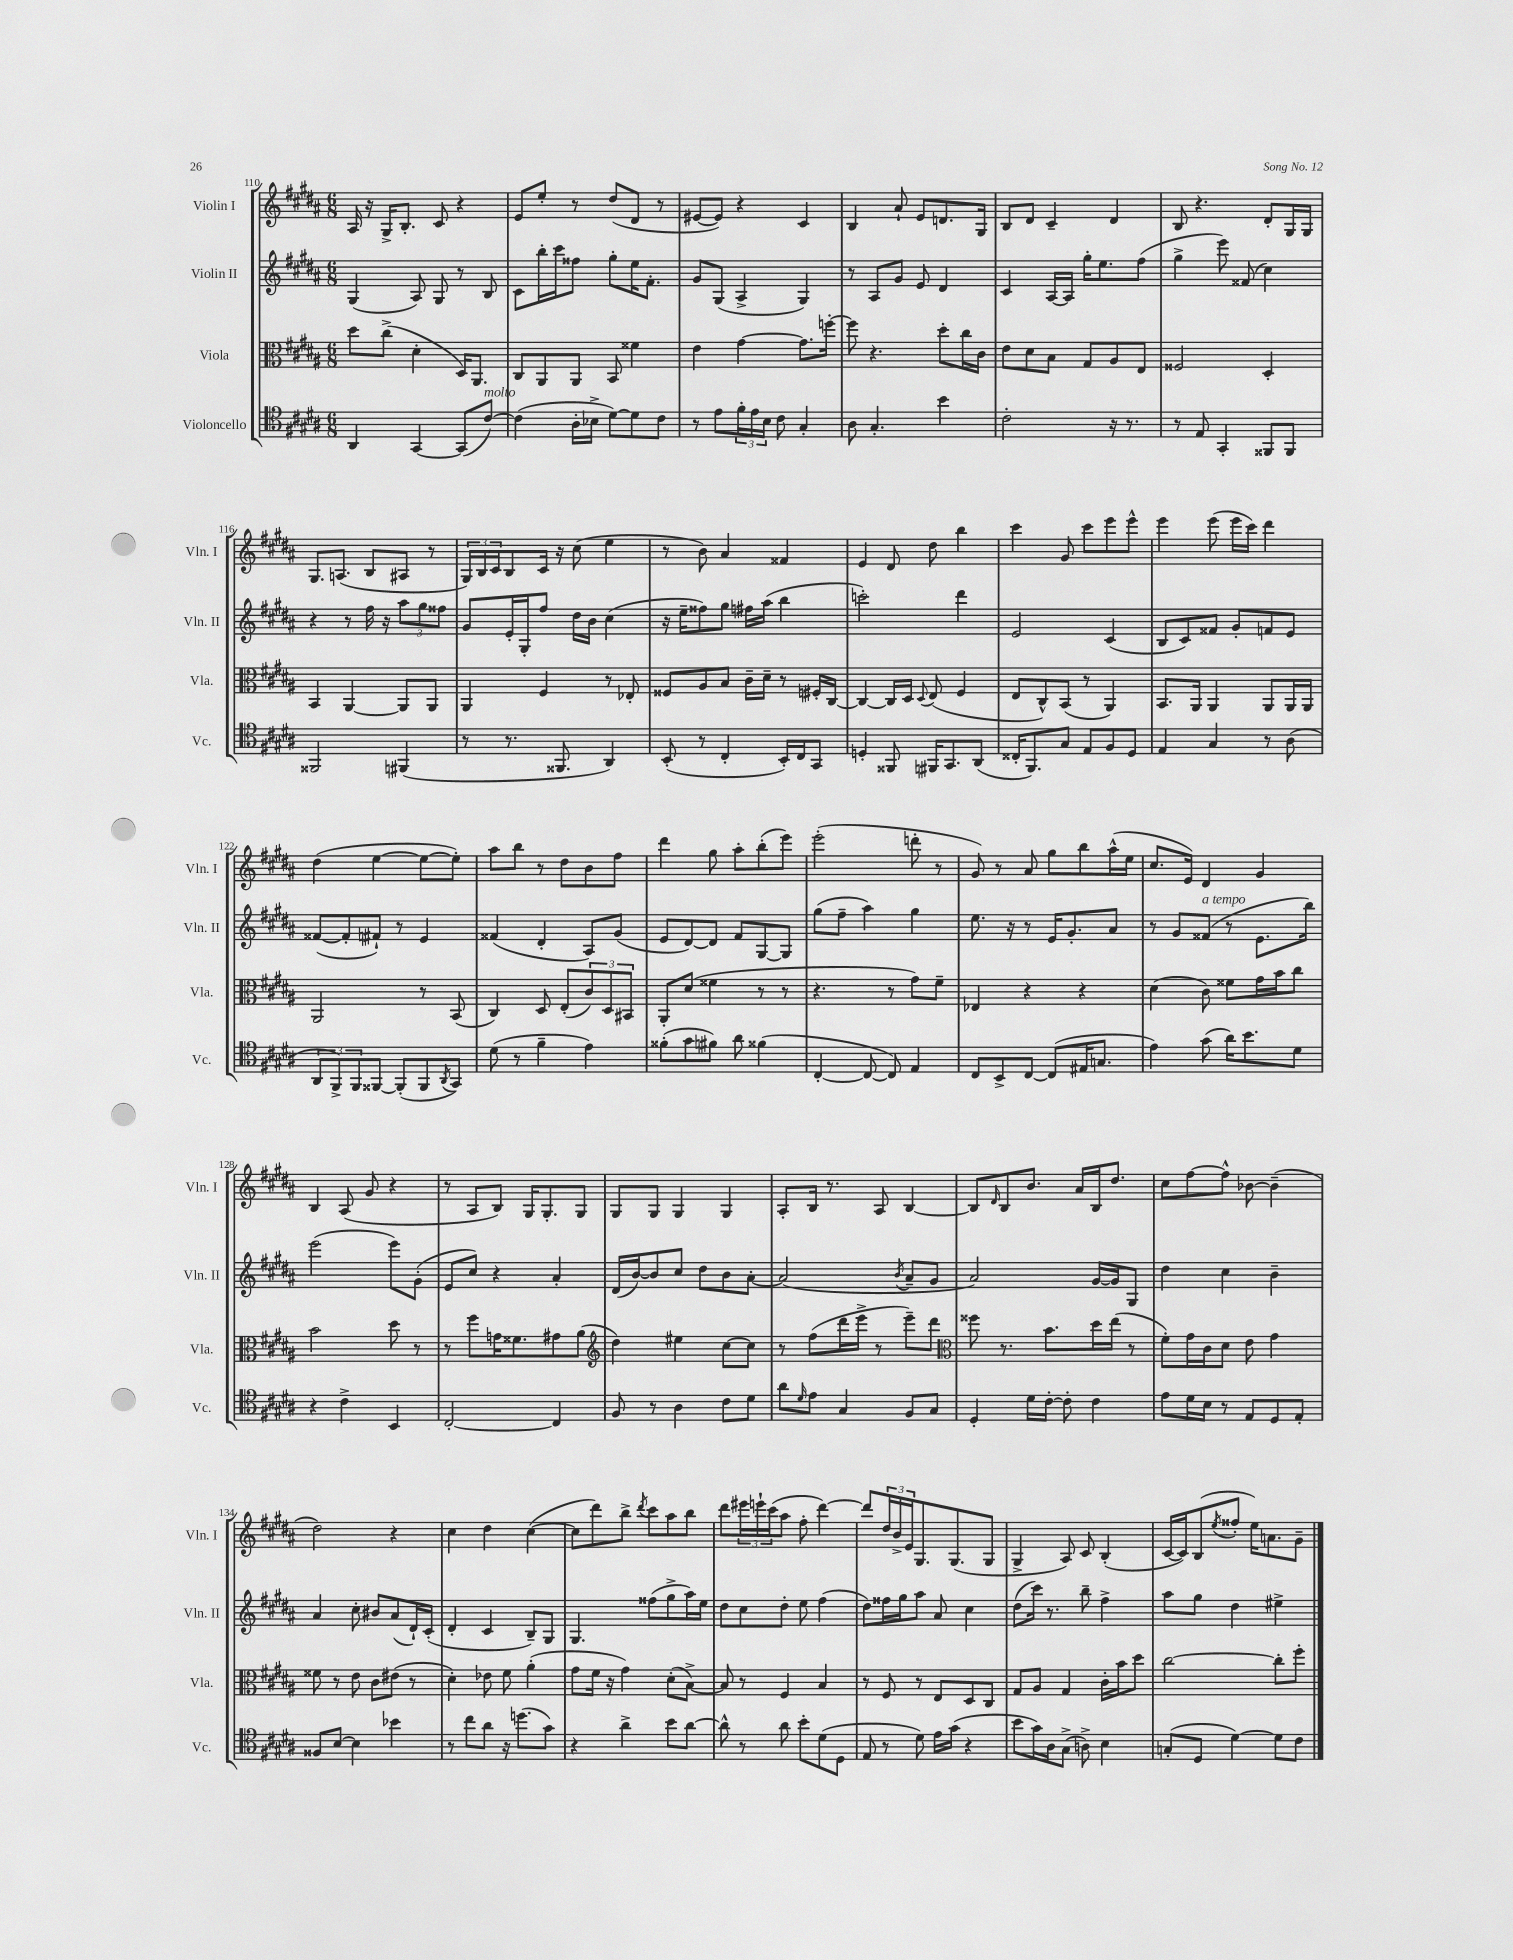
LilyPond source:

<<
\new StaffGroup <<
\new Staff = "s0" \with { instrumentName = "Violin I" shortInstrumentName = "Vln. I" } {
    \clef treble \key b \major \numericTimeSignature \time 6/8
    ais16 r16 gis16-> b8.-. cis'8 r4 |
    e'8 e''8-. r8 dis''8( dis'8 r8 |
    eis'8~ eis'8) r4 cis'4 |
    b4 ais'8-! e'8 d'8. gis16 |
    b8 dis'8 cis'4-- dis'4 |
    b8 r4. dis'8-. gis16 gis16 |
    gis8. a8.( b8 ais8 r8 |
    \tuplet 3/2 { gis16) b16 cis'16 } b8 cis'16 r16 cis''8( e''4 |
    r8 b'8) ais'4 fisis'4 |
    e'4 dis'8 dis''8 b''4 |
    cis'''4 gis'8 cis'''8 e'''8 e'''8-^ |
    e'''4 e'''8( e'''16 cis'''16) dis'''4 |
    dis''4( e''4~ e''8~ e''8-.) |
    ais''8 b''8 r8 dis''8 b'8 fis''8 |
    dis'''4 gis''8 ais''8-. b''8-.( e'''8) |
    e'''2-.( d'''8-. r8 |
    gis'8) r8 ais'8 gis''8 b''8 ais''16-^( e''16 |
    cis''8. e'16) dis'4 gis'4 |
    b4 ais8( gis'8 r4 |
    r8 ais8 b8) gis16 gis8.-. gis8 |
    gis8 gis8 gis4 gis4 |
    ais8-. b16 r8. ais8 b4~ |
    b8 \grace { dis'16 } b8 b'8. ais'16 b16 dis''8. |
    cis''8 fis''8~ fis''8-^ bes'8~ bes'4--( |
    dis''2) r4 |
    cis''4 dis''4 cis''4~( |
    cis''8 dis'''8) b''8-> \acciaccatura { dis'''8 } cis'''8 ais''8 b''8 |
    dis'''8 \tuplet 3/2 { eis'''16 e'''16-! cis'''16( } ais''8 fis''8-. dis'''4~) |
    dis'''8 \tuplet 3/2 { dis''16 b'16-> e'16 } gis8. gis8.( gis8 |
    gis4-> ais8) cis'8 b4-.( |
    cis'16~ cis'16) b8( \acciaccatura { e''8 } fisis''8-. e''16) a'8. gis'8-- \bar "|." |
}
\new Staff = "s1" \with { instrumentName = "Violin II" shortInstrumentName = "Vln. II" } {
    \clef treble \key b \major \numericTimeSignature \time 6/8
    gis4( ais8) gis8 r8 b8 |
    cis'8 b''16-. cis'''16 fisis''8 gis''8-. e''16 fis'8.-. |
    gis'8 gis8( ais4-> gis4) |
    r8 ais8 gis'8 e'8 dis'4 |
    cis'4 ais16~ ais16 gis''16-. e''8. fis''8( |
    gis''4-> e'''8) fisis'8( cis''4) |
    r4 r8 fis''16 r16 \tuplet 3/2 { ais''8 gis''8 fisis''8 } |
    gis'8 e'16-. gis16-. fis''8 dis''16 b'16 cis''4( |
    r16 e''16-- fisis''8) gis''8 fis''16 ais''16( b''4 |
    c'''2-.) dis'''4 |
    e'2 cis'4( |
    b8 cis'8) fisis'8 gis'8-. f'8 e'8 |
    fisis'8~( fisis'8-. fis'8-!) r8 e'4 |
    fisis'4( dis'4-. ais8) gis'8( |
    e'8 dis'8~) dis'8 fis'8 gis8~ gis8 |
    gis''8( fis''8-- ais''4) gis''4 |
    e''8. r16 r8 e'16 gis'8.-. ais'8 |
    r8 gis'8 fisis'8^\markup { \italic "a tempo" }( r8 e'8. b''16) |
    e'''2( e'''8) gis'8-.( |
    e'8 cis''8) r4 ais'4-. |
    dis'16( b'16~) b'8 cis''8 dis''8 b'8 ais'8~-. |
    ais'2( \acciaccatura { b'8 } ais'8-- gis'8 |
    ais'2) gis'16~ gis'16 gis8 |
    dis''4 cis''4 b'4-- |
    ais'4 cis''8-. bis'8 ais'8( dis'16-!) cis'16-.( |
    dis'4-. cis'4 b8--) gis8 |
    gis4. fisis''8( gis''8-> ais''16) e''16 |
    dis''8 cis''8 dis''8-. e''8 fis''4( |
    dis''8) fisis''16 gis''16 ais''8 ais'8 cis''4 |
    dis''8( cis'''16) r8. b''8-- fis''4-> |
    ais''8 gis''8 dis''4 eis''4-> \bar "|." |
}
\new Staff = "s2" \with { instrumentName = "Viola" shortInstrumentName = "Vla." } {
    \clef alto \key b \major \numericTimeSignature \time 6/8
    dis''8 cis''8->( dis'4-. dis16) ais,8. |
    cis8 ais,8 ais,8 b,8 fisis'4 |
    e'4 gis'4~ gis'8. f''16~-. |
    f''8 r4. dis''8-. cis''16 cis'16 |
    e'8 dis'8 b8 gis8 ais8 e8 |
    fisis2 dis4-. |
    b,4 ais,4~ ais,8 ais,8 |
    ais,4 fis4 r8 ees8-. |
    fisis8 ais8 b8 cis'16-- dis'16-- r8 fis16-. cis16~ |
    cis4~ cis16 dis16 \appoggiatura { dis8 } e8( fis4 |
    e8 cis8-^) b,8( r8 ais,4) |
    b,8. ais,16 ais,4 ais,8 ais,16 ais,16 |
    ais,2 r8 b,8( |
    cis4) dis8 e8-.( \tuplet 3/2 { cis'8) dis8 bis,8 } |
    ais,8-. dis'8( fisis'4 r8 r8 |
    r4. r8 gis'8) fis'8-- |
    ees4 r4 r4 |
    dis'4( cis'8) fisis'8 gis'16 b'16 cis''8 |
    b'2 dis''8 r8 |
    r8 fis''8 g'16 fisis'8. gis'8 ais'8( |
    \clef treble dis''4) eis''4 cis''8~ cis''8 |
    r8 fis''8( dis'''16 e'''16-> r8 e'''8--) dis'''8 |
    \clef alto fisis''8 r8. b'8. dis''16 e''16( r8 |
    fis'8-.) gis'16 cis'16 dis'8 e'8 gis'4 |
    fisis'8 r8 e'8 cis'8 eis'8( r8 |
    dis'4-.) ees'8 fis'8 ais'4-.( |
    gis'8 fis'16 r16 gis'4) dis'8-.( b8~->) |
    b8 r8 fis4 b4 |
    r8 fis8 r8 e8 dis8 cis8 |
    gis8 ais8 gis4 cis'16-. b'16 dis''8 |
    cis''2~ cis''8-. fis''8-. \bar "|." |
}
\new Staff = "s3" \with { instrumentName = "Violoncello" shortInstrumentName = "Vc." } {
    \clef tenor \key b \major \numericTimeSignature \time 6/8
    ais,4 gis,4~ gis,8( cis'8~^\markup { \italic "molto" }) |
    cis'4( ais16-. bes16-> dis'8~) dis'8 cis'8 |
    r8 e'8 \tuplet 3/2 { fis'16-. e'16 b16 } cis'8 gis4-. |
    ais8 gis4.-. b'4 |
    cis'2-. r16 r8. |
    r8 e8 gis,4-. fisis,8 fisis,8 |
    fisis,2 fis,4( |
    r8 r8. fisis,8. ais,4) |
    b,8-.( r8 cis4-. b,16-.) cis16 gis,8 |
    d4-. fisis,8 fis,16 gis,8. ais,8( |
    cisis16-. fis,8.) gis8 e8 fis8 dis8 |
    e4 gis4 r8 ais8( |
    \tuplet 3/2 { ais,8 fis,8->) fis,8 } fisis,8~ fisis,8-.( fisis,8 \acciaccatura { ais,8 } gis,8) |
    dis'8( r8 fis'4-- e'4) |
    fisis'8-.( gis'8 fis'8) ais'8 fisis'4( |
    cis4~-. cis8~ cis8) e4 |
    cis8 b,8-> cis8~ cis8( eis16 g8. |
    e'4) gis'8( ais'16) b'8. dis'8 |
    r4 cis'4-> b,4 |
    cis2~-. cis4 |
    fis8 r8 ais4 cis'8 dis'8 |
    ais'8 \grace { dis'16 } e'8 gis4 fis8 gis8 |
    dis4-. dis'16 cis'16~-. cis'8-. cis'4 |
    e'8 dis'16 b16 r8 e8 dis8 e8-. |
    fisis8 b8~ b4 bes'4 |
    r8 cis''8 ais'8 r16 d''8.( gis'8) |
    r4 ais'4-> b'8 ais'8~ |
    ais'8-^ r8 ais'8 b'8-. dis'8( dis8 |
    e8 r8 dis'8) e'16 gis'16( r4 |
    b'8 gis'16) ais16 gis8->( a8->) b4 |
    g8-.( dis8 dis'4~) dis'8 cis'8 \bar "|." |
}
>>
>>
\layout { \context { \Score currentBarNumber = #110 } }
